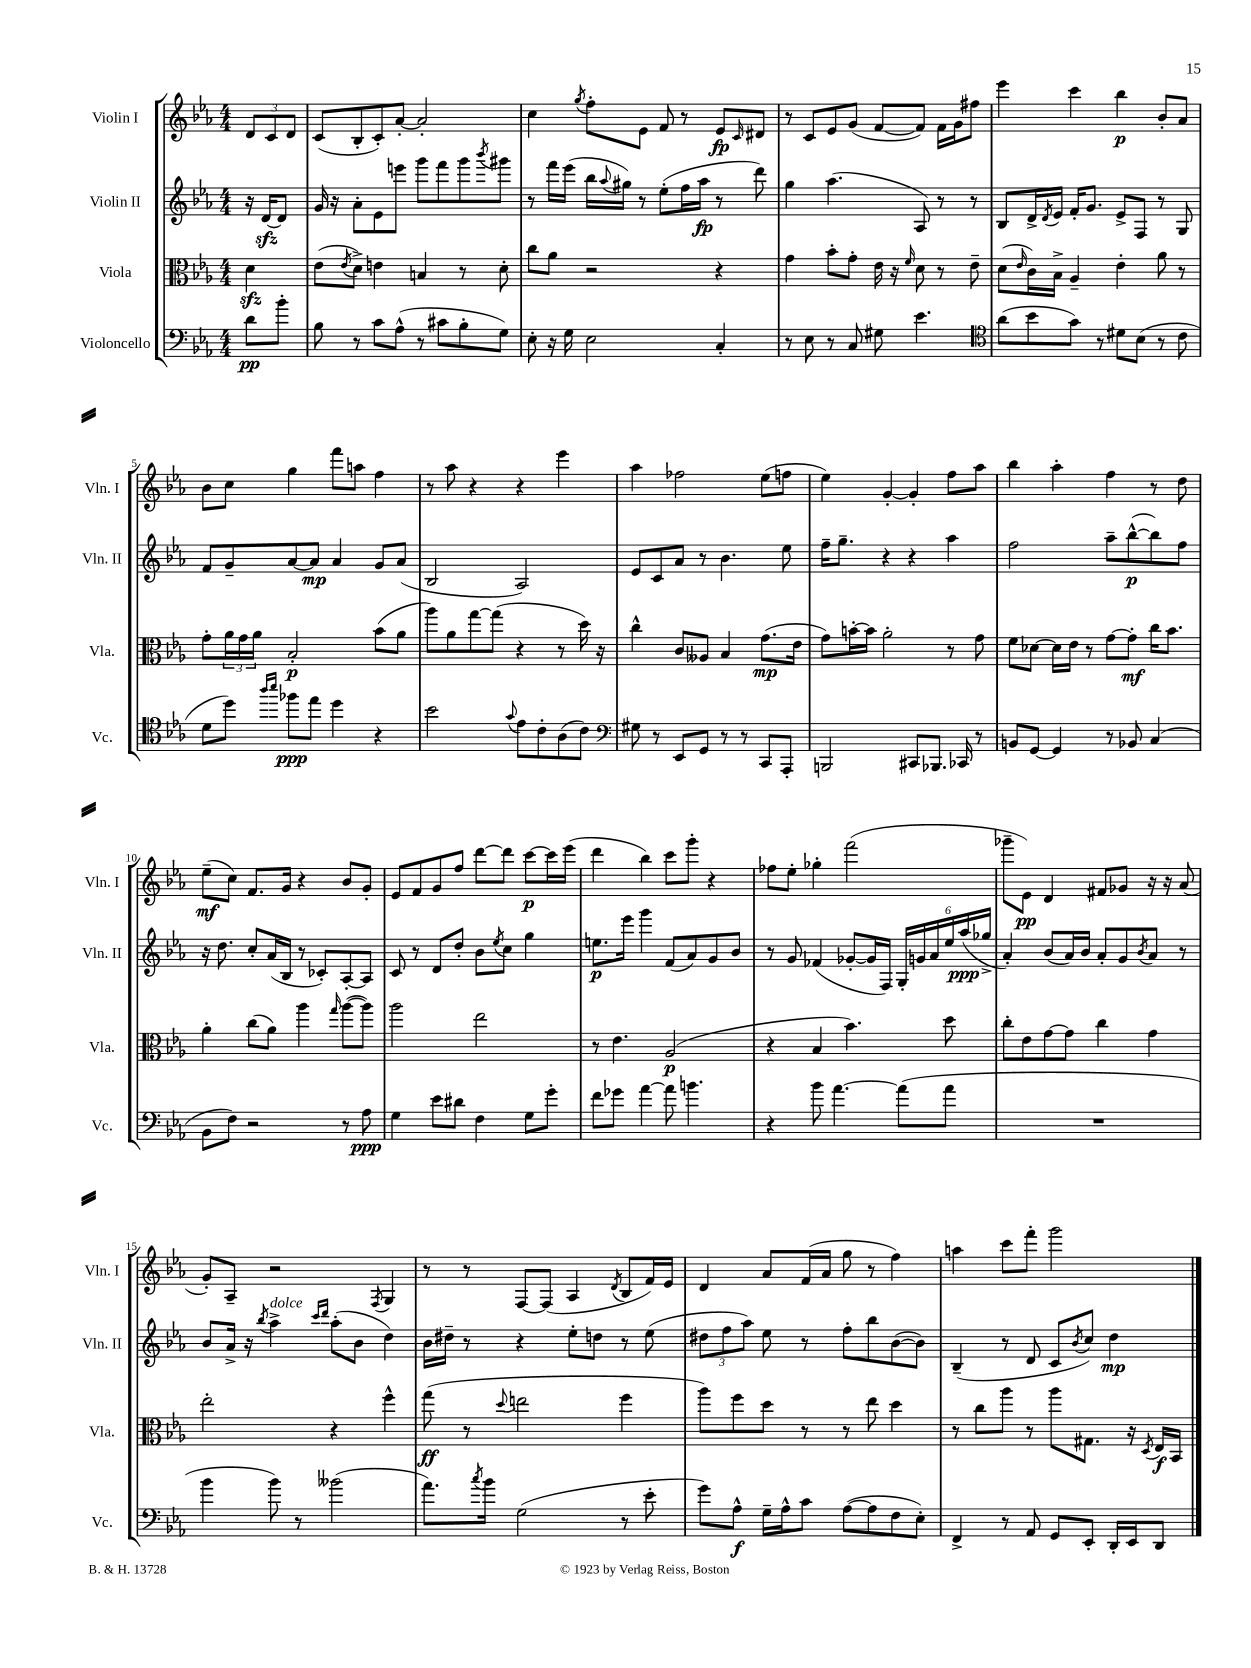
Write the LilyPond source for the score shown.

<<
\new StaffGroup <<
\new Staff = "s0" \with { instrumentName = "Violin I" shortInstrumentName = "Vln. I" } {
    \clef treble \key ees \major \numericTimeSignature \time 4/4 \partial 4
    \tuplet 3/2 { d'8 c'8 d'8 } |
    c'8( bes8-. c'8-.) aes'8~-. aes'2-. |
    c''4 \acciaccatura { g''8 } f''8-. ees'8 f'8 r8 ees'8\fp \grace { c'16 } dis'8 |
    r8 c'8 ees'8 g'8( f'8~ f'8) f'16 g'16 fis''8 |
    ees'''4 c'''4 bes''4\p bes'8-. aes'8 |
    bes'8 c''8 g''4 f'''8 a''8 f''4 |
    r8 aes''8 r4 r4 ees'''4 |
    aes''4 fes''2 ees''8( f''8 |
    ees''4) g'4~-. g'4-. f''8 aes''8 |
    bes''4 aes''4-. f''4 r8 d''8 |
    ees''8--\mf( c''8) f'8. g'16 r4 bes'8 g'8-. |
    ees'8 f'8 g'8 f''8 d'''8~ d'''8 c'''8~\p c'''16 ees'''16( |
    d'''4 bes''4) c'''8 g'''8-. r4 |
    fes''8 ees''8-. ges''4-. f'''2( |
    ges'''8-- ees'8\pp) d'4 fis'8 ges'8 r16 r16 aes'8( |
    g'8-.) aes8-- r2 \acciaccatura { f8 } g4 |
    r8 r8 f8~ f8( aes4 \acciaccatura { d'8 } bes8 f'16) ees'16 |
    d'4 aes'8 f'16( aes'16 g''8 r8 f''4) |
    a''4 c'''8 f'''8-. g'''2 \bar "|." |
}
\new Staff = "s1" \with { instrumentName = "Violin II" shortInstrumentName = "Vln. II" } {
    \clef treble \key ees \major \numericTimeSignature \time 4/4 \partial 4
    r16 d'16~\sfz d'8 |
    g'16 r16 aes'8-. ees'8 e'''8 g'''8 f'''8 g'''8 \acciaccatura { bes'''8 } gis'''8 |
    r8 f'''16 ees'''16( bes''16 \appoggiatura { aes''8 } gis''16) r8 ees''8-.( f''16 aes''16\fp r8 d'''8) |
    g''4 aes''4.( aes8) r8 r8 |
    bes8 d'16-> \acciaccatura { d'8 } ees'16 f'16-. g'8. ees'8-> f8 r8 g8 |
    f'8 g'8-- aes'8~ aes'8\mp aes'4 g'8 aes'8( |
    bes2 aes2) |
    ees'8 c'8 aes'8 r8 bes'4. ees''8 |
    f''16-- g''8.-- r4 r4 aes''4 |
    f''2 aes''8-- bes''8~-^\p( bes''8) f''8 |
    r16 d''8. c''8-. aes'16( bes16 r8 ces'8-.) aes8~-. aes8 |
    c'8 r8 d'8 d''8-. bes'8 \acciaccatura { ees''8 } c''8 g''4 |
    e''8.\p ees'''16 g'''4 f'8( aes'8) g'8 bes'8 |
    r8 g'8 fes'4( ges'8~-. ges'16 f16) \tuplet 6/4 { g16-. g'16 aes'16 ees''16 aes''16\ppp( ges''16-> } |
    aes'4-.) bes'8( aes'16) bes'16 aes'8-. g'8 \acciaccatura { bes'8 } aes'8 r8 |
    bes'8 aes'16-> r16 \acciaccatura { bes''8 } aes''4->^\markup { \italic "dolce" } \grace { c'''16 d'''16 } aes''8-.( bes'8 d''4) |
    bes'16 dis''16-- r8 r4 ees''8-. d''8 r8 ees''8( |
    \tuplet 3/2 { dis''8 f''8 aes''8) } ees''8 r8 f''8-. bes''8 bes'8~( bes'8) |
    bes4--( r8 d'8 c'8 \acciaccatura { bes'8 } c''8) d''4\mp \bar "|." |
}
\new Staff = "s2" \with { instrumentName = "Viola" shortInstrumentName = "Vla." } {
    \clef alto \key ees \major \numericTimeSignature \time 4/4 \partial 4
    d'4\sfz |
    ees'8( \acciaccatura { ees'8 } d'8->) e'4 b4 r8 d'8-. |
    c''8 aes'8 r2 r4 |
    g'4 bes'8-. g'8-. ees'16 r16 \grace { f'16 } d'8 r8 ees'8-- |
    d'8( \grace { ees'16 } c'16) bes16-> aes4-- ees'4-. aes'8 r8 |
    g'8-. \tuplet 3/2 { aes'16 g'16 aes'16 } bes2-.\p bes'8( aes'8 |
    aes''8) aes'8 g''8~ g''8( r4 r8 d''16) r16 |
    c''4-^ c'8 aeses8 bes4 g'8.\mp( ees'16 |
    g'8) b'16~-. b'16 aes'2-. r8 g'8 |
    f'8 des'8~ des'16 ees'16 r8 g'8~ g'8-.\mf c''16 bes'8. |
    aes'4-. c''8( aes'8) aes''4 \grace { g''16 } aes''8~( aes''8) |
    aes''2 ees''2 |
    r8 ees'4. aes2\p( |
    r4 bes4 bes'4.) d''8 |
    c''8-. ees'8 g'8~ g'8 c''4 g'4 |
    ees''2-. r4 f''4-^ |
    g''8\ff( r8 \appoggiatura { d''8 } e''2 f''4 |
    aes''8) f''8 d''8 r8 r8 ees''8 d''4 |
    r8 c''8 aes''8 r8 aes''8 gis8. r16 \acciaccatura { d8 } ees16\f bes,16 \bar "|." |
}
\new Staff = "s3" \with { instrumentName = "Violoncello" shortInstrumentName = "Vc." } {
    \clef bass \key ees \major \numericTimeSignature \time 4/4 \partial 4
    d'8\pp bes'8-. |
    bes8 r8 c'8 aes8-^( r8 cis'8 bes8-. g8) |
    ees8-. r16 g16 ees2 c4-. |
    r8 ees8 r8 c8 gis8 ees'4. |
    \clef tenor aes'8( bes'8 g'8) r8 dis'8 bes8( r8 c'8 |
    d'8 d''8) \grace { aes''16 bes''16 } fes''8\ppp ees''8 d''4 r4 |
    bes'2 \appoggiatura { g'8 } ees'8 c'8-. aes8( c'8) |
    \clef bass gis8 r8 ees,8 g,8 r8 r8 c,8 aes,,8-. |
    b,,2 cis,8 bes,,8. ces,16 r8 |
    b,8 g,8~ g,4 r8 bes,8 c4( |
    bes,8 f8) r2 r8 aes8\ppp |
    g4 ees'8 dis'8 f4 g8 g'8-. |
    f'8 ges'8 aes'4~ aes'8 b'4. |
    r4 bes'8 aes'4.~ aes'8( aes'8 |
    R1 |
    bes'4 bes'8) r8 beses'2( |
    aes'8.) \acciaccatura { c''8 } bes'16 g2( r8 ees'8-. |
    g'8) aes8-^\f g16-- aes16-^ c'8 aes8~( aes8 f8 ees8-.) |
    f,4-> r8 aes,8 g,8 ees,8-. d,16-. ees,16 d,8 \bar "|." |
}
>>
>>
